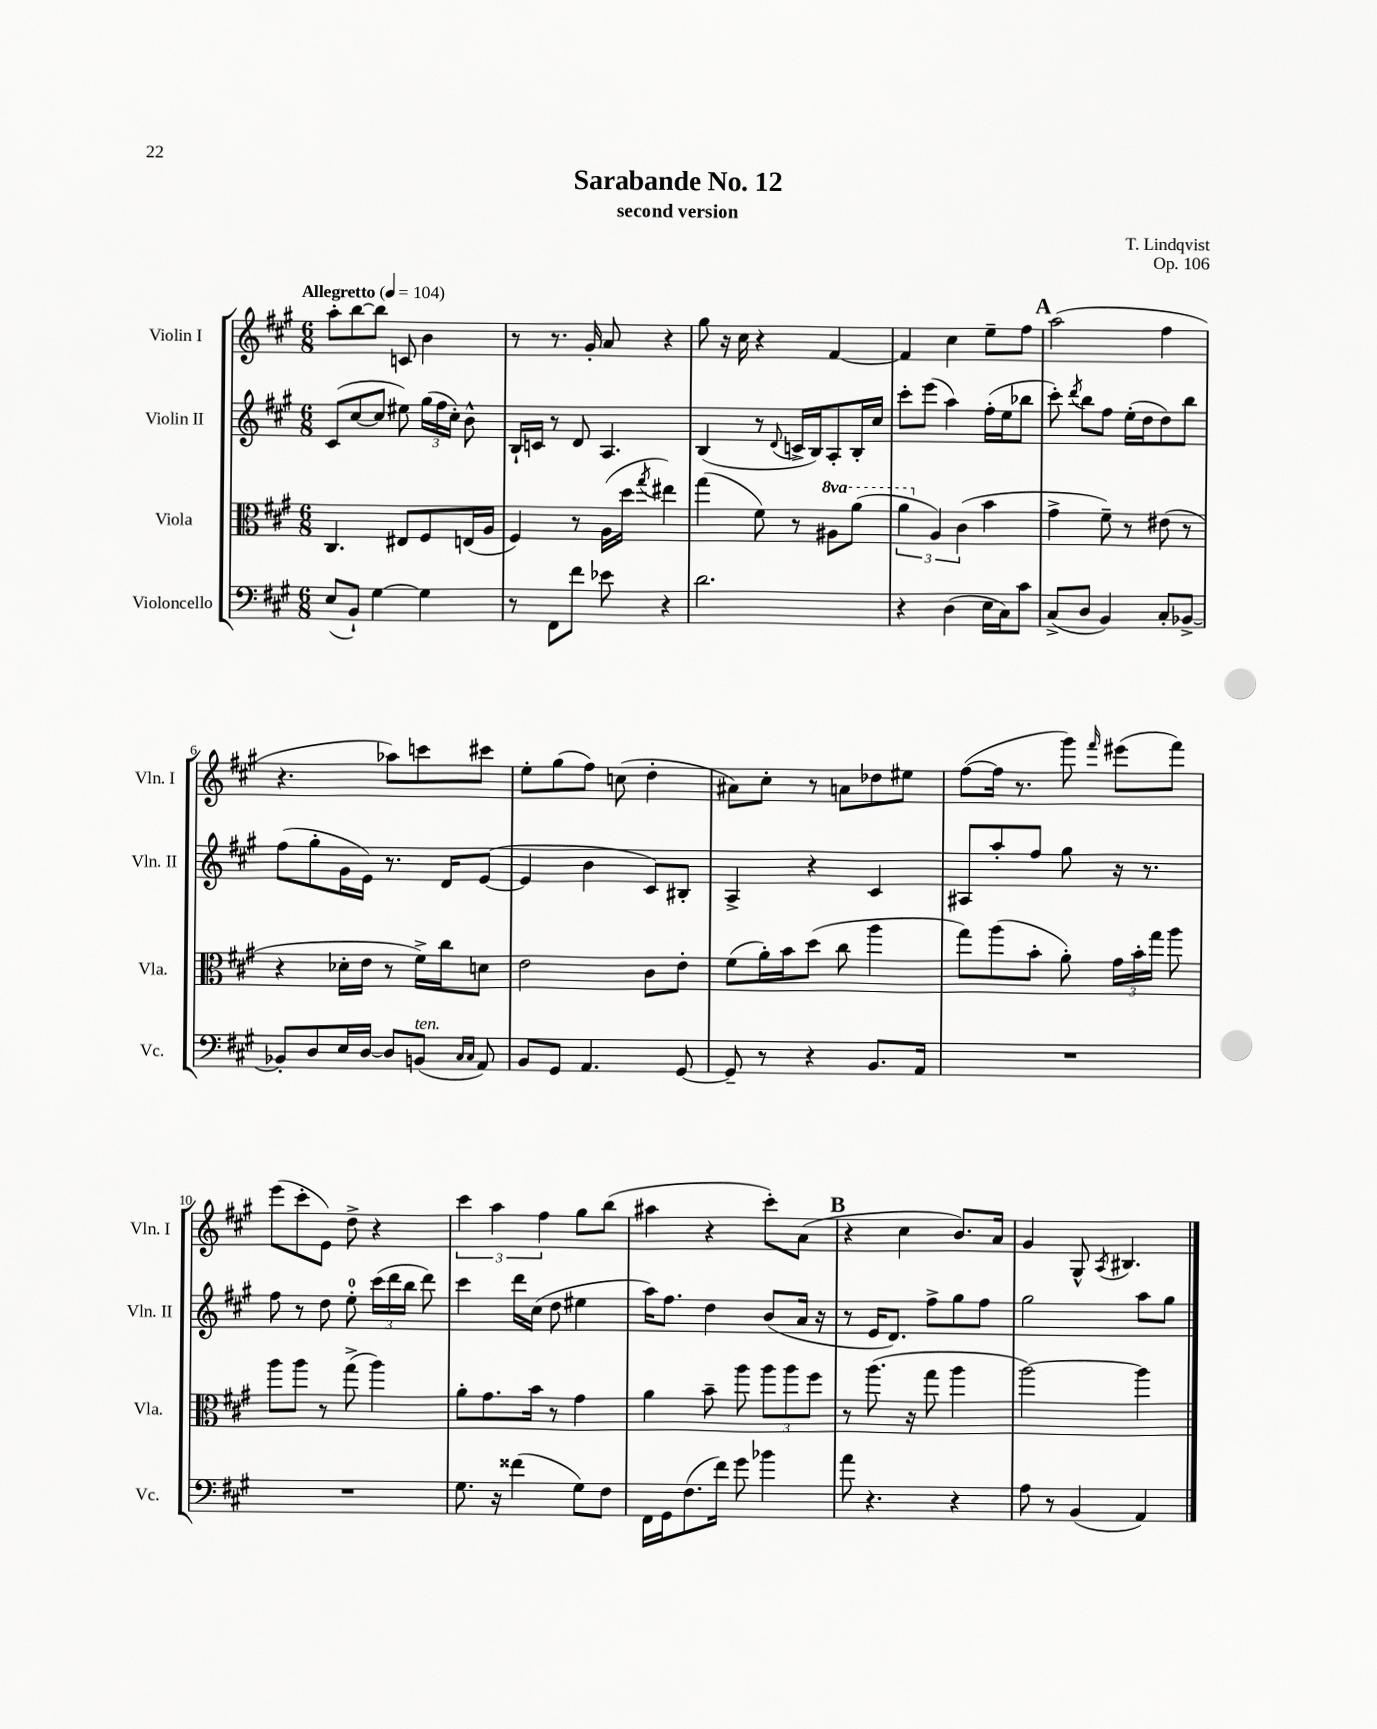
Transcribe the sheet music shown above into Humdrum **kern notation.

**kern	**kern	**kern	**kern
*staff4	*staff3	*staff2	*staff1
*clefF4	*clefC3	*clefG2	*clefG2
*k[f#c#g#]	*k[f#c#g#]	*k[f#c#g#]	*k[f#c#g#]
*M6/8	*M6/8	*M6/8	*M6/8
*MM104	*MM104	*MM104	*MM104
(8E	4.C#	(8c#	8aa'
8BB`)	.	[8cc#	[8bb
[4G#	.	8cc#]	8bb]
.	8E#	8ee#)	8c
4G#]	8F#	(24gg#	4b
.	.	24ff#	.
.	.	24cc#')	.
.	(16E	8b^^	.
.	16A	.	.
=	=	=	=
8r	4F#)	16B`	8r
.	.	16c	.
8FF#	.	8r	8.r
8f#	8r	8d	.
.	.	.	16g#'
8e-	(16A	4.A	8a
.	16dd	.	.
.	8qgg#	.	.
4r	4ee#)	.	4r
=	=	=	=
2.d	(4gg#	(4B	8gg#
.	.	.	16r
.	.	.	16cc#
.	8f#)	8r	4r
.	.	8qqd	.
.	8r	16c^	.
.	.	16B)	.
.	8a#	8A'	[4f#
.	(8aa	16B'	.
.	.	16cc#	.
=	=	=	=
4r	6aa	8ccc#'	4f#]
.	.	(8eee	.
.	6A)	.	.
(4D	.	4aa)	4cc#
.	(6c#	.	.
16E	4b	(16ff#'	8ee~
16C#)	.	16ee	.
8c#	.	8bb-	8ff#
=	=	=	=
(8C#^	4g#^	8ccc#')	(2aa
.	.	8qddd	.
8D	.	8bb	.
4BB)	8f#~)	8ff#	.
.	8r	(16ee'	.
.	.	16dd	.
8C#'	(8e#	8dd)	4ff#
[8BB-^	8r	8bb	.
=	=	=	=
8BB-']	4r	(8ff#	4.r
8D	.	8gg#'	.
16E	16d-'	16g#	.
[16D	16e	16e)	.
8D]	8r	8.r	8aa-)
(8BB	16f#^)	.	8ccc
.	16cc#	16d	.
16qqC#	.	.	.
16qqC#	.	.	.
8AA)	8d	([8e	8ccc#
=	=	=	=
8BB	2e	4e]	8ee'
8GG#	.	.	(8gg#
4.AA	.	4b	8ff#)
.	.	.	(8cc
.	8c#	8c#)	4dd'
[8GG#	8e'	8B#'	.
=	=	=	=
8GG#~]	(8f#	4A^	8a#)
8r	16a')	.	8cc#'
.	16b	.	.
4r	(8dd	4r	8r
.	8cc#	.	8a
8.BB	4aa	4c#	8dd-
.	.	.	8ee#
16AA	.	.	.
=	=	=	=
2.r	8gg#)	8A#	([8ff#
.	(8aa	8aa'	16ff#]
.	.	.	8.r
.	8b'	8ff#	.
.	8a')	8gg#	8ggg#)
.	.	.	16qqfff#
.	24g#	16r	(8eee#
.	24b'	.	.
.	.	8.r	.
.	24gg#	.	.
.	8aa	.	8fff#)
=	=	=	=
2.r	8aa	8ff#	(8eee
.	8aa	8r	8ccc#'
.	8r	8dd	8e)
.	(8gg#^	8ee'	8dd^
.	4aa)	(24ccc#	4r
.	.	24ddd	.
.	.	24bb	.
.	.	8ddd)	.
=	=	=	=
8.G#	8a'	4ccc#	6ccc#
.	8.g#	.	.
.	.	.	6aa
16r	.	.	.
(4f##	.	16ddd	.
.	16b	(16cc#	.
.	.	.	6ff#
.	8r	8dd	.
8G#)	4g#	4ee#	8gg#
8F#	.	.	(8bb
=	=	=	=
16FF#	4a	16aa)	4aa#
16GG#	.	8.ff#	.
(8.F#	.	.	.
.	8b~	4dd	4r
16f#)	.	.	.
8g#	8aa	.	.
4b-	12aa	(8b	8ccc#')
.	12aa	.	.
.	.	16a	(8a
.	12ff#	.	.
.	.	16r	.
=	=	=	=
8a	8r	8r	4r
4.r	(8.aa	16e	.
.	.	8.d)	.
.	.	.	4cc#
.	16r	.	.
.	8gg#	8ff#^	.
4r	4aa	8gg#	8.b)
.	.	8ff#	.
.	.	.	16a
=	=	=	=
8A	[2aa)	2gg#	4g#
8r	.	.	.
(4BB	.	.	8G#^^
.	.	.	8qA
.	.	.	4.B#
4AA)	4aa]	8aa	.
.	.	8gg#	.
==	==	==	==
*-	*-	*-	*-
